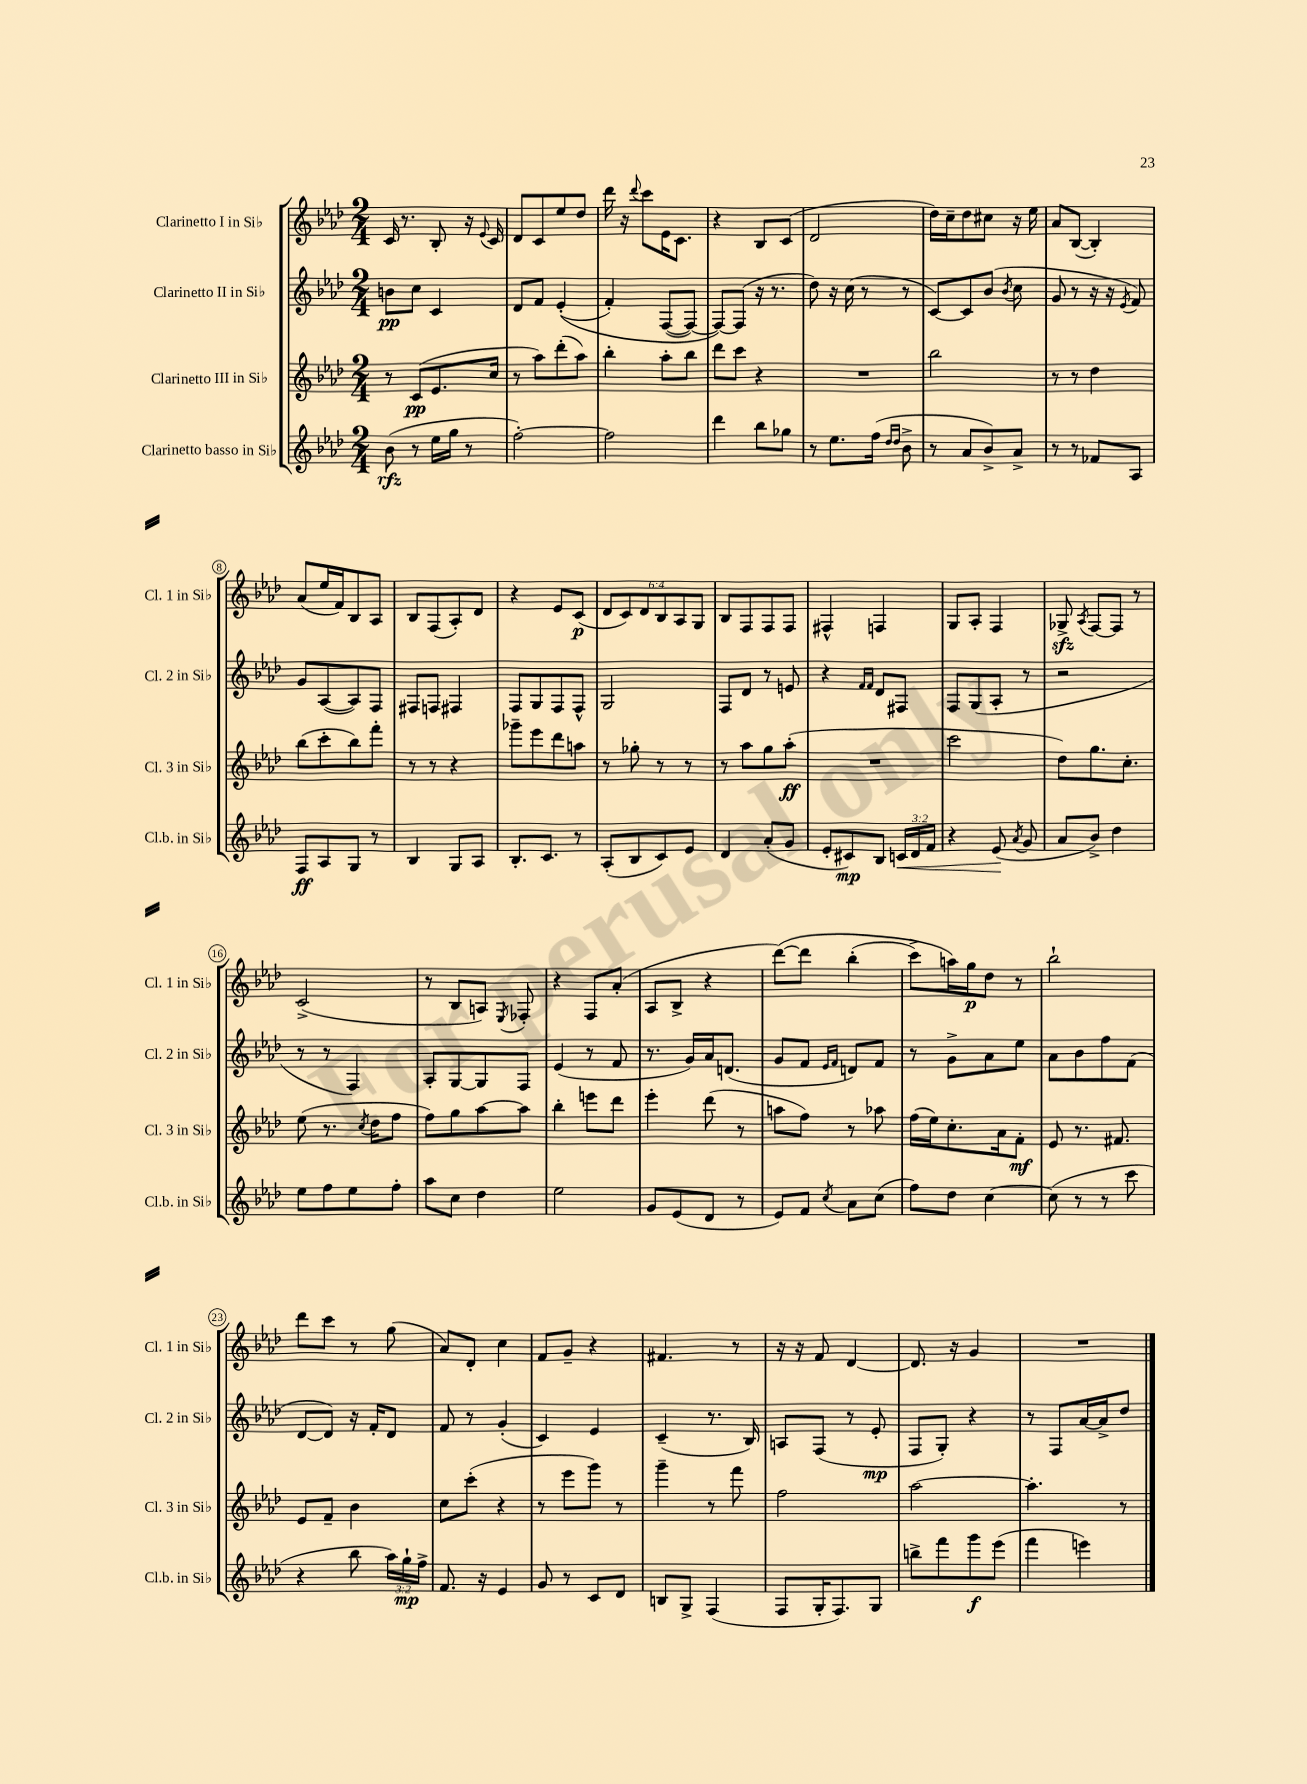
<<
\new StaffGroup <<
\new Staff = "s0" \with { instrumentName = "Clarinetto I in Sib" shortInstrumentName = "Cl. 1 in Sib" } {
    \clef treble \key aes \major \numericTimeSignature \time 2/4 \override Staff.TupletNumber.text = #tuplet-number::calc-fraction-text
    \autoBeamOff c'16 r8. bes8-. r16 \appoggiatura { ees'8 } c'16 |
    des'8[ c'8 ees''8 des''8] |
    des'''16 r16 \appoggiatura { des'''8 } c'''8[ ees'16 c'8.] |
    r4 bes8[ c'8]( |
    des'2 |
    des''16[) c''16-- des''8 cis''8] r16 ees''16 |
    aes'8[ bes8]~( bes4-.) |
    aes'8[( ees''16 f'16) bes8 aes8] |
    bes8[ f8( aes8-.) des'8] |
    r4 ees'8[ c'8]\p( |
    \tuplet 6/4 { des'8[ c'8) des'8 bes8 aes8 g8] } |
    bes8[ f8 f8 f8] |
    fis4-^ f4 |
    g8[ aes8]-. f4 |
    ges8->\sfz \acciaccatura { aes8 } f8[~ f8] r8 |
    c'2->( |
    r8 bes8[ a8]) \acciaccatura { ees8 } fes8-. |
    r4 f8[ aes'8]-.( |
    aes8[ bes8]-> r4 |
    des'''8[~)\( des'''8] bes''4-.( |
    c'''8[->) a''16\) g''16\p des''8] r8 |
    bes''2-! |
    des'''8[ c'''8] r8 g''8( |
    aes'8[) des'8]-. c''4 |
    f'8[ g'8]-- r4 |
    fis'4. r8 |
    r16 r16 f'8 des'4~ |
    des'8. r16 g'4 |
    R2 \bar "|." |
}
\new Staff = "s1" \with { instrumentName = "Clarinetto II in Sib" shortInstrumentName = "Cl. 2 in Sib" } {
    \clef treble \key aes \major \numericTimeSignature \time 2/4
    \autoBeamOff b'8[\pp c''8] c'4 |
    des'8[ f'8] ees'4-.(\( |
    f'4-.) f8[~( f8]~) |
    f8[~\) f8]( r16 r8. |
    des''8) r16 c''16( r8 r8 |
    c'8[~) c'8 bes'8]( \acciaccatura { bes'8 } c''8 |
    g'8 r8 r16 r16 \acciaccatura { ees'8 } f'8) |
    g'8[ aes8~( aes8) f8] |
    fis8[ f8] fis4 |
    f8[ g8 f8 f8]-^ |
    g2 |
    f8[ des'8] r8 e'8 |
    r4 \grace { f'16[ f'16] } des'8[ fis8] |
    f8[ g8( aes8]-. r8 |
    r2 |
    r8 r8 f4) |
    aes8[-. g8~ g8 f8] |
    ees'4( r8 f'8 |
    r8. g'16[) aes'16 d'8.]( |
    g'8[ f'8] \grace { ees'16[ f'16] } d'8[) f'8] |
    r8 g'8[-> aes'8 ees''8] |
    aes'8[ bes'8 f''8 f'8]( |
    des'8[~ des'8]) r16 f'16[-. des'8] |
    f'8 r8 g'4-.( |
    c'4) ees'4 |
    c'4--( r8. bes16) |
    a8[ f8]( r8 ees'8-.\mp |
    f8[ g8]-.) r4 |
    r8 f8[ aes'16~ aes'16-> des''8] \bar "|." |
}
\new Staff = "s2" \with { instrumentName = "Clarinetto III in Sib" shortInstrumentName = "Cl. 3 in Sib" } {
    \clef treble \key aes \major \numericTimeSignature \time 2/4
    \autoBeamOff r8 c'8[\pp( ees'8. c''16] |
    r8 aes''8[) des'''8-.( aes''8]) |
    bes''4-. aes''8[-. bes''8] |
    des'''8[ c'''8] r4 |
    R2 |
    bes''2 |
    r8 r8 des''4 |
    bes''8[( c'''8-. bes''8) f'''8]-. |
    r8 r8 r4 |
    ges'''8[-- ees'''8 des'''8 a''8] |
    r8 ges''8-. r8 r8 |
    r8 aes''8[ g''8 aes''8]-.\ff( |
    R2 |
    c'''2 |
    des''8[) g''8. c''8.]-. |
    ees''8( r8. \acciaccatura { c''8 } des''16[ f''8] |
    f''8[) g''8 aes''8~ aes''8] |
    bes''4-. e'''8[ des'''8] |
    ees'''4-. des'''8( r8 |
    a''8[ f''8]) r8 aes''8 |
    f''16[( ees''16) c''8.-. aes'16 f'8]-.\mf |
    ees'8 r8. fis'8. |
    ees'8[ f'8]-- bes'4 |
    c''8[ c'''8]-.( r4 |
    r8 ees'''8[ g'''8]) r8 |
    g'''4-- r8 f'''8 |
    f''2 |
    aes''2~ |
    aes''4.-. r8 \bar "|." |
}
\new Staff = "s3" \with { instrumentName = "Clarinetto basso in Sib" shortInstrumentName = "Cl.b. in Sib" } {
    \clef treble \key aes \major \numericTimeSignature \time 2/4 \override Staff.TupletNumber.text = #tuplet-number::calc-fraction-text
    \autoBeamOff bes'8\rfz( r8 ees''16[ g''16] r8 |
    f''2~-.) |
    f''2 |
    des'''4 bes''8[ ges''8] |
    r8 ees''8.[ f''16]( \grace { des''16[ des''16] } bes'8-> |
    r8 aes'8[ bes'8->) aes'8]-> |
    r8 r8 fes'8[ aes8] |
    f8[\ff aes8 g8] r8 |
    bes4 g8[ aes8] |
    bes8.[-. c'8.] r8 |
    aes8[-.( bes8 c'8) ees'8] |
    des'4 aes'8[-.( g'8] |
    ees'8[-. cis'8\mp) bes8] \tuplet 3/2 { c'16[\< des'16 f'16] } |
    r4 ees'8\!( \acciaccatura { aes'8 } g'8 |
    aes'8[ bes'8]->) des''4 |
    ees''8[ f''8 ees''8 f''8]-. |
    aes''8[ c''8] des''4 |
    ees''2 |
    g'8[ ees'8( des'8] r8 |
    ees'8[) f'8] \acciaccatura { c''8 } aes'8[ c''8]( |
    f''8[) des''8] c''4~ |
    c''8( r8 r8 c'''8 |
    r4 bes''8 \tuplet 3/2 { aes''16[) g''16-!\mp f''16]-> } |
    f'8. r16 ees'4 |
    g'8 r8 c'8[ des'8] |
    b8[ g8]-> f4( |
    f8[ g16-. f8.) g8] |
    b''8[-> f'''8 g'''8\f ees'''8]( |
    f'''4 e'''4) \bar "|." |
}
>>
>>
\layout { \context { \Score \override BarNumber.stencil = #(make-stencil-circler 0.1 0.3 ly:text-interface::print) } }
